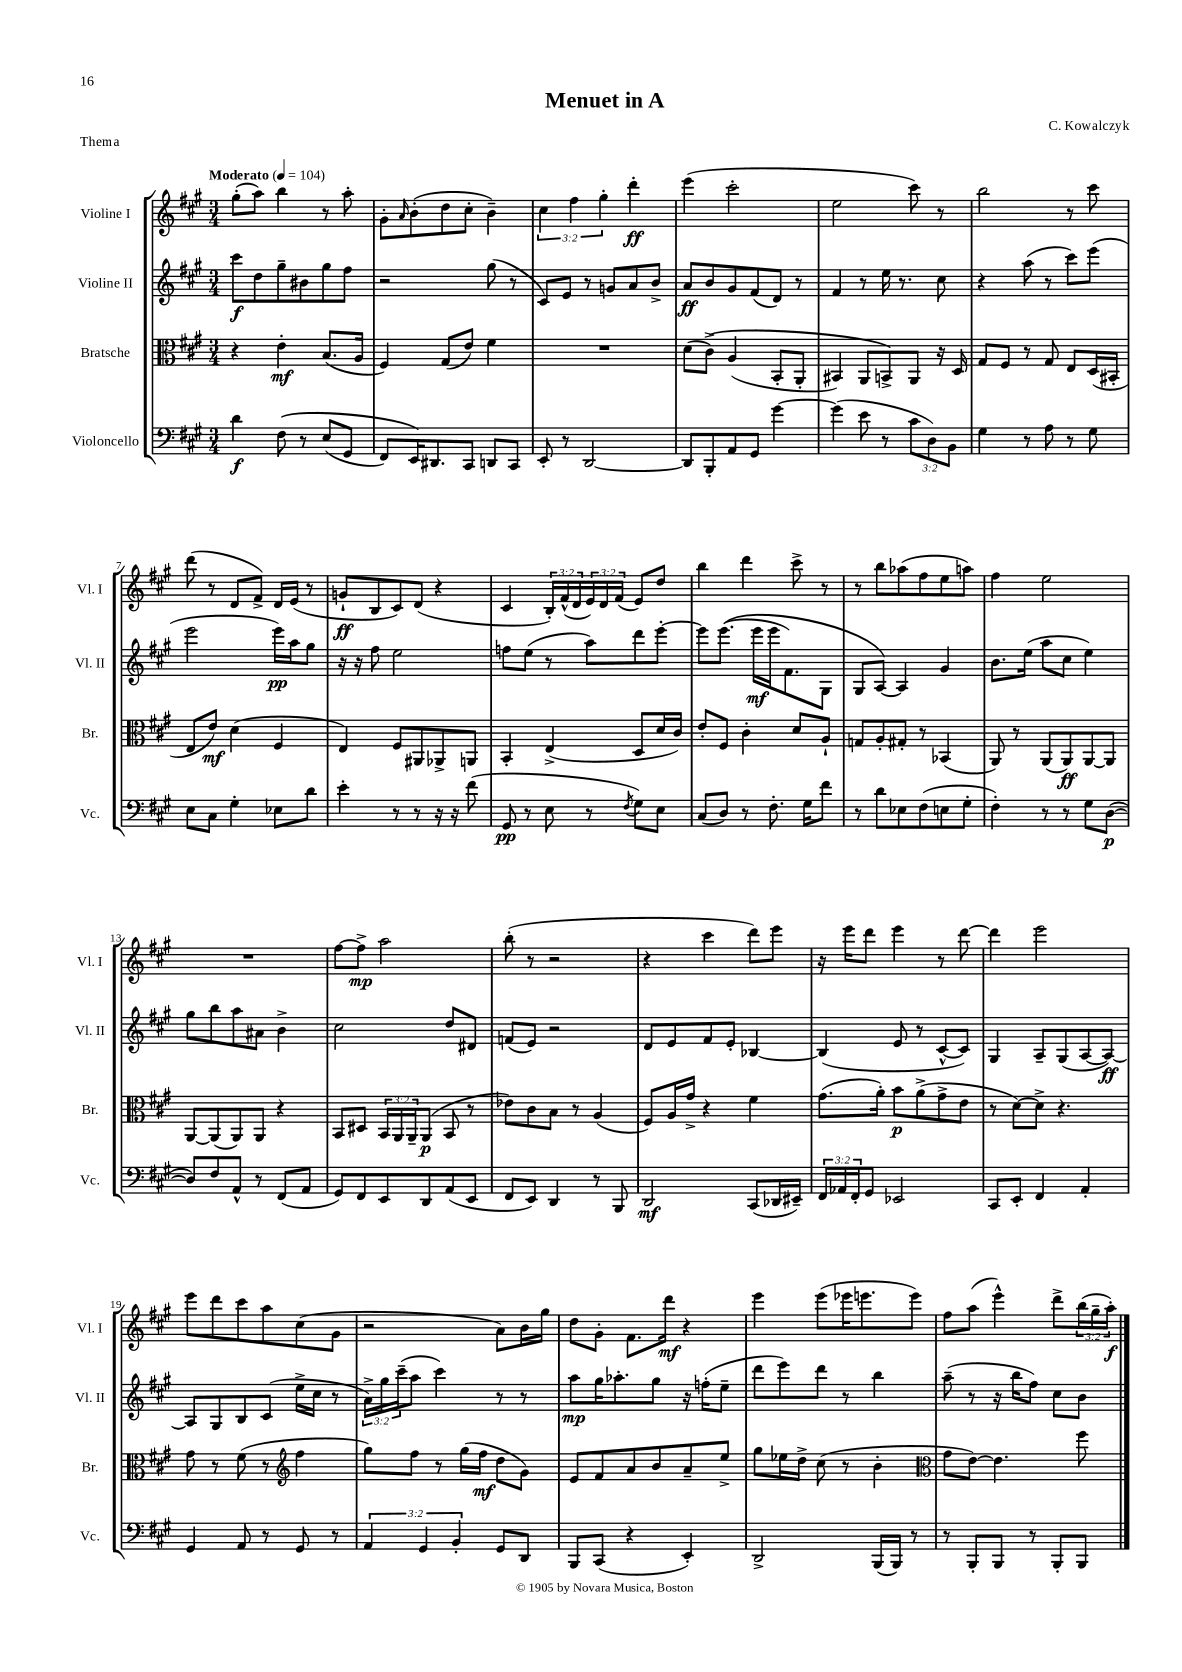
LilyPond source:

\header { title = "Menuet in A" composer = "C. Kowalczyk" piece = "Thema" }
<<
\new StaffGroup <<
\new Staff = "s0" \with { instrumentName = "Violine I" shortInstrumentName = "Vl. I" } {
    \clef treble \key a \major \numericTimeSignature \time 3/4 \override Staff.TupletNumber.text = #tuplet-number::calc-fraction-text \tempo "Moderato" 4 = 104
    gis''8-.( a''8) b''4 r8 a''8-. |
    gis'8-. \grace { a'16 } b'8-.( d''8 cis''8-. b'4--) |
    \tuplet 3/2 { cis''4 fis''4 gis''4-. } d'''4-.\ff |
    e'''4( cis'''2-. |
    e''2 cis'''8) r8 |
    b''2 r8 cis'''8 |
    d'''8( r8 d'8 fis'8->) d'16 e'16( r8 |
    g'8-!\ff b8 cis'8) d'8( r4 |
    cis'4 \tuplet 3/2 { b16-.) fis'16-^( d'16 } \tuplet 3/2 { e'16) d'16 fis'16( } e'8) d''8 |
    b''4 d'''4 cis'''8-> r8 |
    r8 b''8 aes''8( fis''8 e''8 a''8) |
    fis''4 e''2 |
    R2. |
    fis''8~ fis''8->\mp a''2 |
    b''8-.( r8 r2 |
    r4 cis'''4 d'''8) e'''8 |
    r16 e'''16 d'''8 e'''4 r8 d'''8~ |
    d'''4 e'''2 |
    e'''8 d'''8 cis'''8 a''8 cis''8( gis'8 |
    r2 a'8) b'16 gis''16 |
    d''8 gis'8-. fis'8. d'''16\mf r4 |
    e'''4 e'''8( ees'''16 e'''8. e'''8) |
    fis''8 a''8( e'''4-^) d'''8-> \tuplet 3/2 { b''16( gis''16-- a''16-.\f) } \bar "|." |
}
\new Staff = "s1" \with { instrumentName = "Violine II" shortInstrumentName = "Vl. II" } {
    \clef treble \key a \major \numericTimeSignature \time 3/4 \override Staff.TupletNumber.text = #tuplet-number::calc-fraction-text
    cis'''8\f d''8 gis''8-- bis'8 gis''8 fis''8 |
    r2 gis''8( r8 |
    cis'8) e'8 r8 g'8 a'8 b'8-> |
    a'8\ff b'8 gis'8 fis'8( d'8) r8 |
    fis'4 r8 e''16 r8. cis''8 |
    r4 a''8( r8 cis'''8) e'''8( |
    e'''2 e'''16\pp) a''16 gis''8 |
    r16 r16 fis''8 e''2 |
    f''8 e''8( r8 a''8) d'''8 e'''8~-. |
    e'''8 e'''8.(\( e'''16\mf e'''16 fis'8.) gis8 |
    gis8 a8~\) a4 gis'4 |
    b'8. e''16( a''8 cis''8 e''4) |
    gis''8 b''8 a''8 ais'8 b'4-> |
    cis''2 d''8 dis'8 |
    f'8( e'8) r2 |
    d'8 e'8 fis'8 e'8-. bes4~ |
    bes4( e'8 r8 cis'8~-^ cis'8) |
    gis4 a8-- gis8( a8~ a8~\ff) |
    a8 gis8 b8 cis'8( e''16-> cis''16 r8 |
    \tuplet 3/2 { a'16->) gis''16 cis'''16--( } a''8 cis'''4) r8 r8 |
    a''8\mp gis''16 aes''8.-. gis''8 r16 f''16-.( e''8-- |
    d'''8 e'''8) d'''8 r8 b''4 |
    a''8--( r8 r16 b''16 fis''8) cis''8 b'8 \bar "|." |
}
\new Staff = "s2" \with { instrumentName = "Bratsche" shortInstrumentName = "Br." } {
    \clef alto \key a \major \numericTimeSignature \time 3/4 \override Staff.TupletNumber.text = #tuplet-number::calc-fraction-text
    r4 e'4-.\mf b8.( a16 |
    fis4) gis8( e'8) fis'4 |
    R2. |
    d'8( cis'8->)\( a4( b,8-. a,8-. |
    bis,4) a,8 b,8->\) a,8 r16 d16 |
    gis8 fis8 r8 gis8 e8 d16( bis,16-. |
    e8 e'8\mf) d'4( fis4 |
    e4) fis8 ais,8 aes,8-> a,8 |
    b,4-. e4->( d8 d'16 cis'16) |
    e'8-. fis8 cis'4-. d'8 a8-! |
    g8 a8-. gis8-. r8 bes,4( |
    a,8) r8 a,8( a,8\ff) a,8~ a,8 |
    a,8~ a,8( a,8) a,8 r4 |
    b,8 dis8 \tuplet 3/2 { b,16 a,16 a,16-- } a,8\p( b,8 r8 |
    ees'8) cis'8 b8 r8 a4( |
    fis8) a16 gis'16-> r4 fis'4 |
    gis'8.( a'16-.) b'8\p a'8->( gis'8-> e'8 |
    r8 d'8~) d'8-> r4. |
    gis'8 r8 fis'8( r8 \clef treble fis''4 |
    gis''8) fis''8 r8 gis''16( fis''16\mf d''8 gis'8) |
    e'8 fis'8 a'8 b'8 a'8-- e''8-> |
    gis''8 ees''16 d''16-> cis''8( r8 b'4-. |
    \clef alto gis'8 e'8~) e'4. fis''8 \bar "|." |
}
\new Staff = "s3" \with { instrumentName = "Violoncello" shortInstrumentName = "Vc." } {
    \clef bass \key a \major \numericTimeSignature \time 3/4 \override Staff.TupletNumber.text = #tuplet-number::calc-fraction-text
    d'4\f fis8\( r8 e8( gis,8 |
    fis,8) e,16\) dis,8. cis,8 d,8 cis,8 |
    e,8-. r8 d,2~ |
    d,8 b,,8-. a,8 gis,8 gis'4~ |
    gis'4( e'8 r8 \tuplet 3/2 { cis'8 d8) b,8 } |
    gis4 r8 a8 r8 gis8 |
    e8 cis8 gis4-. ees8 d'8 |
    e'4-. r8 r8 r16 r16 fis'8( |
    gis,8\pp r8 e8 r8 \acciaccatura { fis8 } gis8) e8 |
    cis8( d8) r8 fis8.-. gis16 fis'8 |
    r8 d'8 ees8 fis8( e8 gis8-. |
    fis4-.) r8 r8 gis8 d8~\p( |
    d8) fis8 a,8-^ r8 fis,8( a,8 |
    gis,8) fis,8 e,8 d,8 a,8( e,8 |
    fis,8 e,8) d,4 r8 b,,8 |
    d,2\mf cis,8( des,16 eis,16--) |
    \tuplet 3/2 { fis,16 aes,16 fis,16-. } gis,8 ees,2 |
    cis,8 e,8-. fis,4 a,4-. |
    gis,4 a,8 r8 gis,8 r8 |
    \tuplet 3/2 { a,4 gis,4 b,4-. } gis,8 d,8 |
    b,,8 cis,8( r4 e,4-.) |
    d,2-> b,,16( b,,16) r8 |
    r8 b,,8-. b,,8 r8 b,,8-. b,,8 \bar "|." |
}
>>
>>
